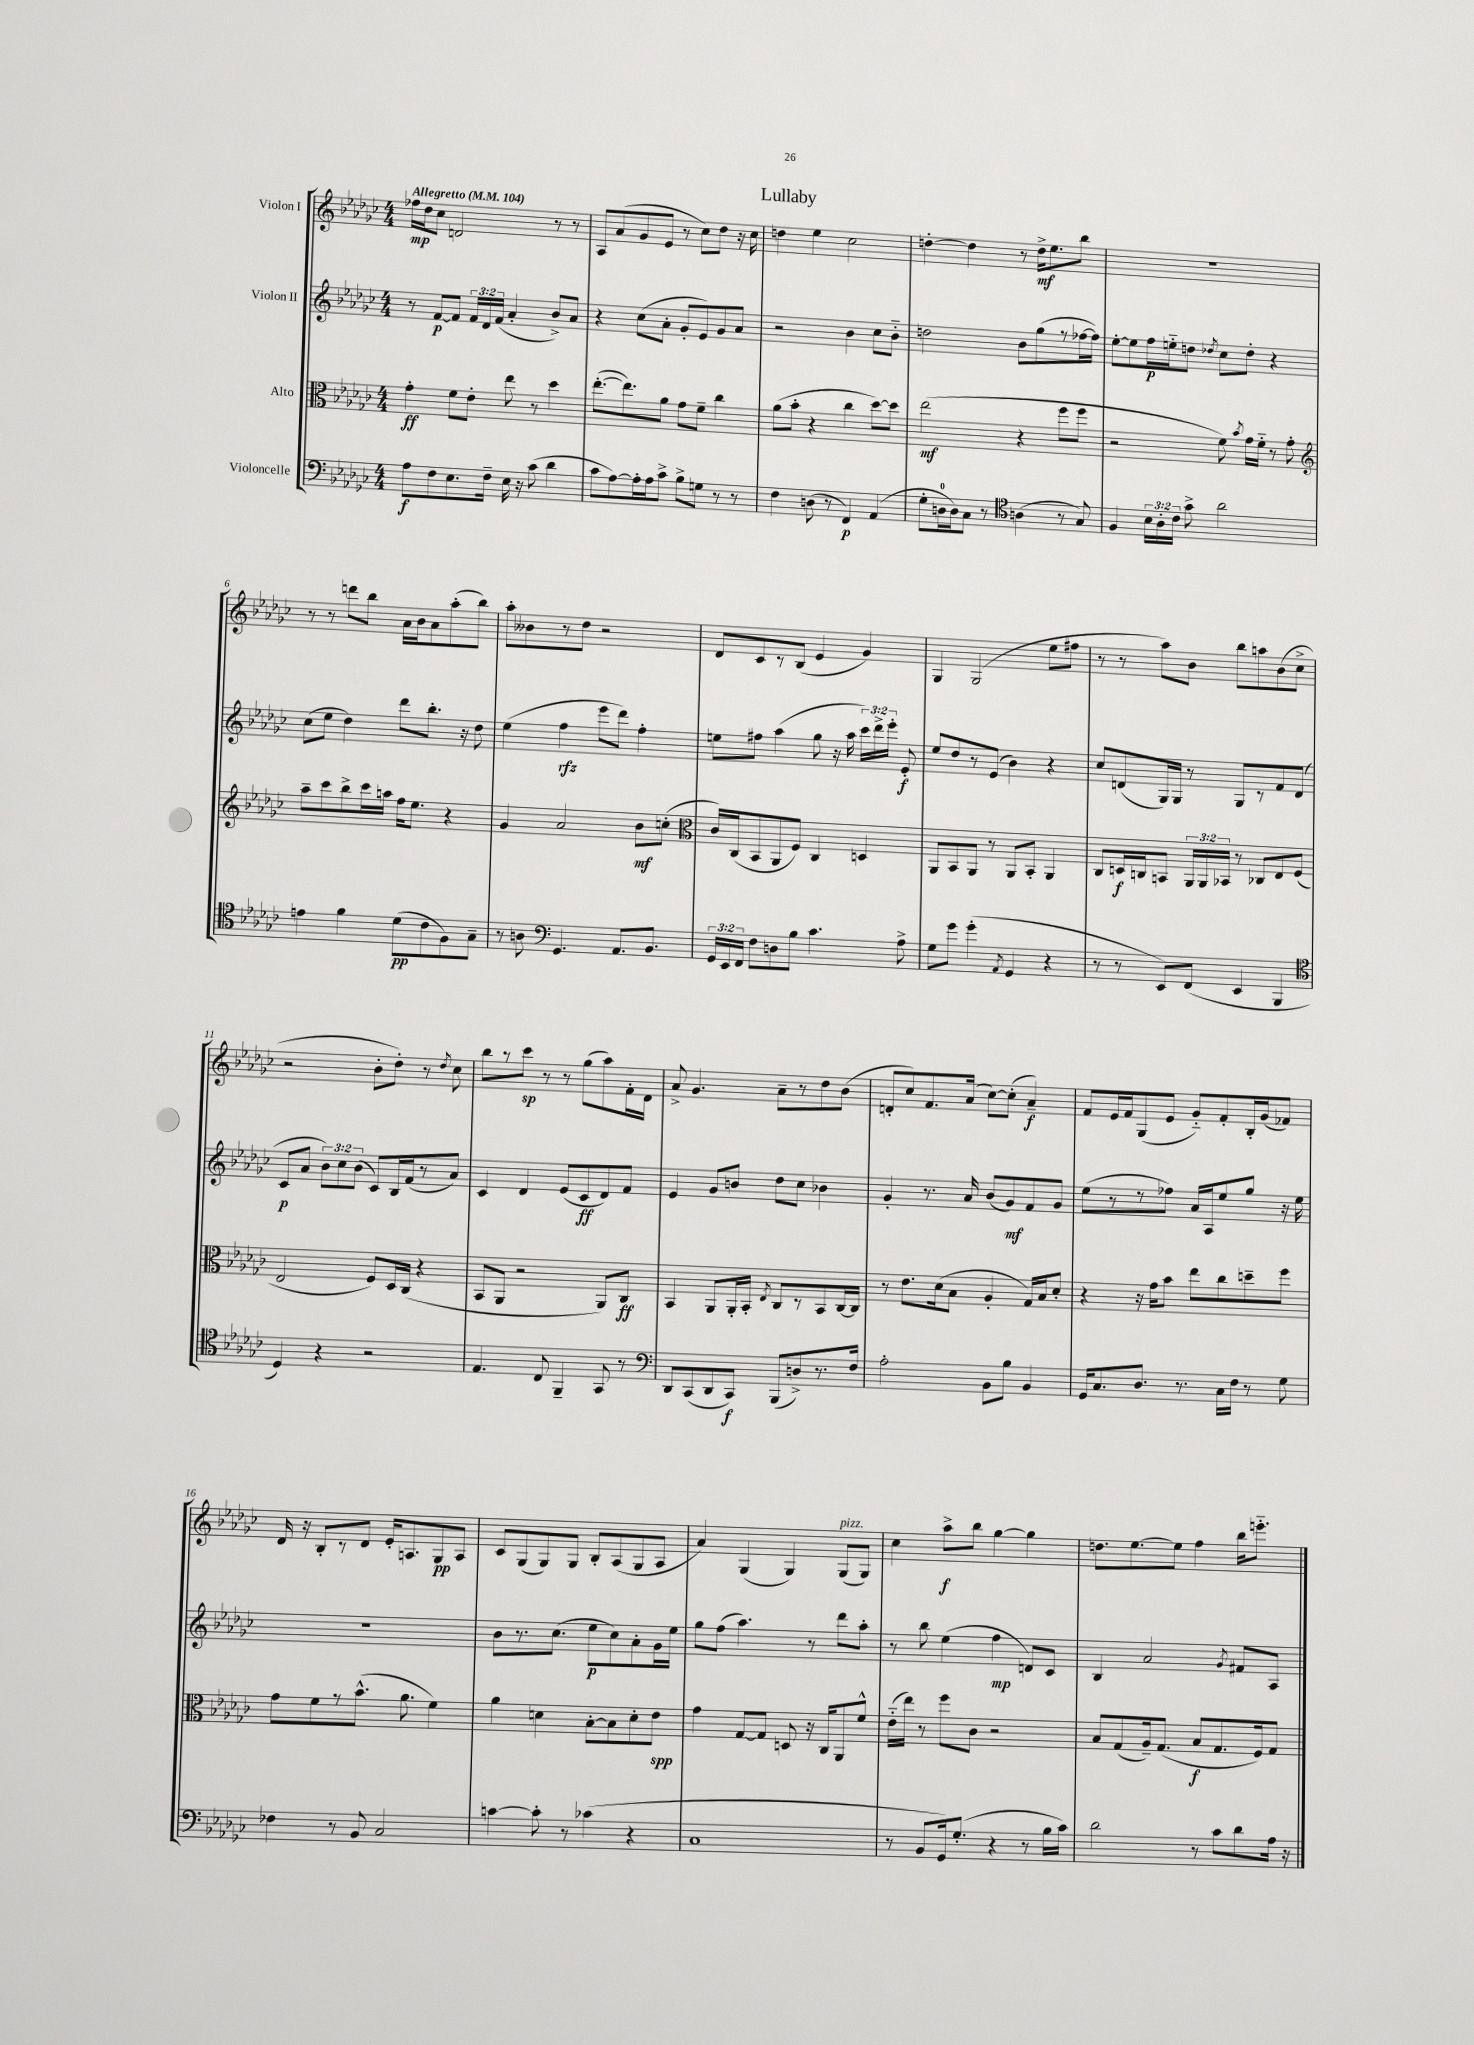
\header { title = "Lullaby" }
<<
\new StaffGroup <<
\new Staff = "s0" \with { instrumentName = "Violon I" } {
    \clef treble \key ges \major \numericTimeSignature \time 4/4 \tempo "Allegretto" 4 = 104
    \autoBeamOff fes''16[\mp des''16 ces''8] d'2 r8 r8 |
    aes8[ aes'8( ges'8 ees'8] r8 ces''8[) des''8] r16 ces''16 |
    d''4 ees''4 ces''2 |
    d''4~-. d''4 r8 d''16[->\mf ees''8. bes''8] |
    R1 |
    r8 r8 d'''8[ bes''8] aes'16[ bes'16 aes'8 aes''8-.( bes''8]) |
    aes''8[-. beses'8 r8 des''8] r2 |
    des'8[ ces'8 r8 bes8]( ees'4 ges'4) |
    ges4 ges2( ees''8[ fis''8] |
    r8 r8 aes''8[) bes'8] bes''8[ a''8 bes'8( ces''8]-> |
    r2 bes'8[-. des''8]-.) r8 \acciaccatura { des''8 } ces''8 |
    bes''8[ r8 ces'''8]\sp r8 r8 ges''8[( aes''8) f'16-. des'16] |
    aes'8-> ges'4. aes'8[-- r8 des''8 bes'8]( |
    d'8[-. ces''8) f'8. aes'16]( ces''8[~) ces''8]-.( aes'4--\f) |
    f'8[ ees'16 f'16 ges8( ees'8] ges'8[-_) f'8-. bes16-. ges'16( fes'8]) |
    des'16 r16 bes8[-. r8 des'8] ees'16[-. a8. ges8\pp a8] |
    ces'8[ ges8( ges8) ges8] bes8[-. aes8( ges8 aes8] |
    aes'4) ges4( ges4) ges8[^\markup { \italic "pizz." }( ges8]) |
    ces''4 aes''8[->\f bes''8] ges''4~ ges''4 |
    d''8.[ ees''8.~ ees''8] f''4 bes''16[ e'''8.]-_ \bar "|." |
}
\new Staff = "s1" \with { instrumentName = "Violon II" } {
    \clef treble \key ges \major \numericTimeSignature \time 4/4 \override Staff.TupletNumber.text = #tuplet-number::calc-fraction-text
    \autoBeamOff r8 f'8[~\p f'8] \tuplet 3/2 { f'16[ des'16 f'16]( } aes'4-. bes'8[->) aes'8] |
    r4 ces''8[( aes'8]-. ges'8[-. ees'8) ges'8 aes'8] |
    r2 bes'4 ces''8[ bes'8]-_ |
    d''2 bes'8[ ges''8( r8 fes''16~ fes''16]) |
    ees''8[~-. ees''8 f''16\p e''16-_ d''8] \acciaccatura { des''8 } ces''8[ des''8]-. r4 |
    ces''8[( ees''8] des''4) des'''8[ bes''8.]-. r16 des''8 |
    ees''4( f''4\rfz ees'''8[ des'''8]) f''4-. |
    e''8[ fis''8] aes''4( ges''8 r16 aes''16 \tuplet 3/2 { ces'''16[) des'''16-> ees'''16]-. } ees'8-.\f |
    ees''8[ des''8 r8 ees'8]( bes'4) r4 |
    ces''8[ d'8( ges16) ges16] r8 ges8[ r8 f'8 d'8]( |
    ces'8[\p aes'8] \tuplet 3/2 { bes'8[) ces''8 bes'8]( } ces'8[) bes16 f'16( r8 aes'8]) |
    ces'4 des'4 ees'8[( ces'8\ff des'8) f'8] |
    ees'4 ges'8[ b'8] des''8[ ces''8] bes'4 |
    ges'4-. r8. aes'16 bes'8[( ges'8\mf) f'8 ges'8] |
    ees''8[( r8 r8 fes''8]) aes'16[ aes16 ees''8 ges''8] r16 ees''16 |
    R1 |
    bes'8[ r8. ces''8.]( ees''8[\p ces''8) aes'8-. ges'16 ees''16] |
    ges''8[ f''8]( aes''4.) r8 des'''8[ aes''8]-. |
    r8 bes''8 ees''4( f''4\mp d'8[) ces'8] |
    bes4 aes'2 \acciaccatura { ges'8 } fis'8[ aes8] \bar "|." |
}
\new Staff = "s2" \with { instrumentName = "Alto" } {
    \clef alto \key ges \major \numericTimeSignature \time 4/4 \override Staff.TupletNumber.text = #tuplet-number::calc-fraction-text
    \autoBeamOff ges'4-.\ff f'8[ ees'8]-. ees''8 r8 des''4 |
    ees''8.[~-.( ees''8.) aes'8] ges'8[ f'8]-- ces''4 |
    aes'8[( bes'8]-. r4 ces''4 des''8[~) des''8] |
    ees''2\mf( r4 f''8[ f''8] |
    r2 f'8) \acciaccatura { bes'8 } ges'16[ f'16]-_ r8 ges'8-. |
    \clef treble aes''8[-- ces'''8 bes''8-> ces'''16 a''16] f''16[ ees''8.] r4 |
    ges'4 aes'2 bes'8[\mf c''8]-.( |
    \clef alto ces'16[) ces16( bes,8 aes,8 f8]) ces4 d4 |
    aes,8[ bes,8 aes,8] r8 aes,8[ bes,8]-. aes,4 |
    ces8[ d16\f c16 b,8] \tuplet 3/2 { aes,16[ aes,16 bes,16] } r8 ces8[ ees8 f8]( |
    ees2 f8[) des16 ces16]( r4 |
    bes,8[ aes,8] r2 aes,8[) ces8]\ff |
    bes,4 aes,8[ aes,16-. bes,16]-. \acciaccatura { ees8 } ces8[ r8 bes,8 ces16~ ces16] |
    r8 ees'8.[ des'16( bes8] aes4-. ges16[) bes16 des'8]-. |
    r4 r16 ges'16[ bes'8] ees''8[ ces''8 d''8-- f''8] |
    ges'8[ f'8 r8 bes'8.]-^( aes'8. f'4) |
    aes'4 d'4 bes8[~-. bes8 d'8-. ees'8]\spp |
    ges'4 ges8[~ ges8] d8 r16 ces16[ aes,8 f'8]-^ |
    ees'16[-_( ees''16]) r8 f''8[ ces'8] r2 |
    bes8[ ges8( aes16--) ges8.]( bes8[\f ges8. f16) ges8] \bar "|." |
}
\new Staff = "s3" \with { instrumentName = "Violoncelle" } {
    \clef bass \key ges \major \numericTimeSignature \time 4/4 \override Staff.TupletNumber.text = #tuplet-number::calc-fraction-text
    \autoBeamOff aes8[\f f8 ees8. f16]-- ees16 r16 ces'8( des'4 |
    ces'8[ aes8~) aes16-. aes16 ces'8]-> bes8[-> g8] r8 r8 |
    f4 d8( r8 f,4\p) aes,4( |
    ges8[-. d16-0 d16) ces8] r8 \clef tenor a4( r8 ges8) |
    f4 \tuplet 3/2 { bes16[ aes16-. ces'16] } ges'8-> aes'2 |
    e'4 f'4 des'8[\pp( ces'8 f8) ges8]-- |
    r8 a8 \clef bass ges,4. aes,8.[ bes,8.] |
    \tuplet 3/2 { ges,16[ ees,16 f,16] } f8[ d8 bes8] ces'4. aes8-> |
    ges8[ ges'8] ges'4-.( \acciaccatura { aes,8 } ges,4 r4 |
    r8 r8 ees,8[) f,8]( ees,4 bes,,4 |
    \clef tenor des4) r4 r2 |
    ees4. ces8 f,4-- ges,8 r8 |
    \clef bass des,8[ ces,8( des,8 ces,8]\f) bes,,8[( d8->) r8. f16] |
    aes2-. bes,8[ bes8] bes,4 |
    ges,16[ ces8. des8.] r8. ces16[ f16] r8 ges8 |
    fes4 r8 bes,8 ces2 |
    c'4~ c'8-. r8 ces'4( r4 |
    ces1 |
    r8 bes,8[ ges,16) ges8.]-.( r4 r8 bes16[ ces'16]) |
    des'2 r8 ces'8[ des'8 aes16] r16 \bar "|." |
}
>>
>>
